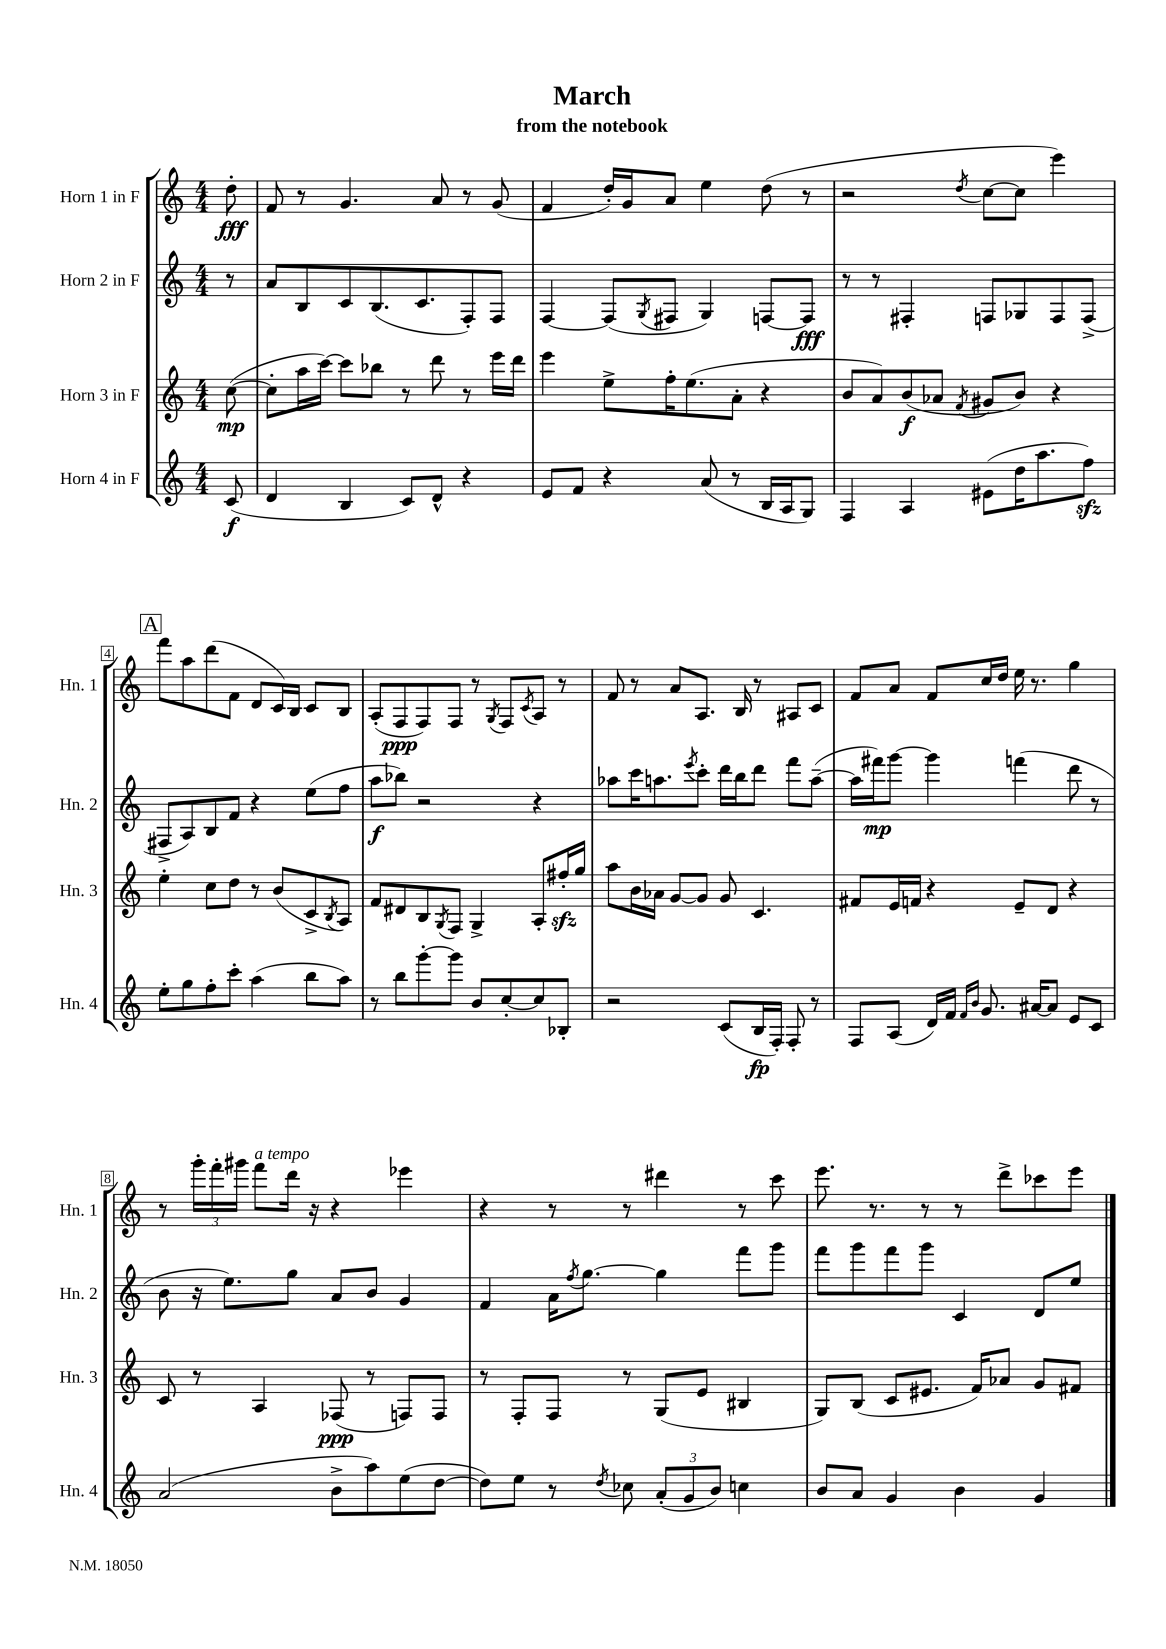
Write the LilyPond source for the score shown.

\header { title = "March" subtitle = "from the notebook" }
<<
\new StaffGroup <<
\new Staff = "s0" \with { instrumentName = "Horn 1 in F" shortInstrumentName = "Hn. 1" } {
    \clef treble \key c \major \numericTimeSignature \time 4/4 \partial 8
    d''8-.\fff |
    f'8 r8 g'4. a'8 r8 g'8( |
    f'4 d''16-.) g'16 a'8 e''4 d''8( r8 |
    r2 \acciaccatura { d''8 } c''8~ c''8 e'''4) |
    \mark \markup { \box "A" } f'''8 a''8 d'''8( f'8 d'8 c'16) b16 c'8 b8 |
    a8-.( f8\ppp f8) f8 r8 \acciaccatura { g8 } f8 \acciaccatura { c'8 } a8 r8 |
    f'8 r8 a'8 a8. b16 r8 ais8 c'8 |
    f'8 a'8 f'8 c''16 d''16 e''16 r8. g''4 |
    r8 \tuplet 3/2 { g'''16-. f'''16-. gis'''16 } f'''8^\markup { \italic "a tempo" } d'''16 r16 r4 ees'''4 |
    r4 r8 r8 dis'''4 r8 c'''8 |
    e'''8. r8. r8 r8 d'''8-> ces'''8 e'''8 \bar "|." |
}
\new Staff = "s1" \with { instrumentName = "Horn 2 in F" shortInstrumentName = "Hn. 2" } {
    \clef treble \key c \major \numericTimeSignature \time 4/4 \partial 8
    r8 |
    a'8 b8 c'8 b8.( c'8. f8-.) f8 |
    f4~ f8( \acciaccatura { g8 } fis8 g4) f8~ f8\fff |
    r8 r8 fis4-. f8 ges8 f8 f8->( |
    \mark \markup { \box "A" } fis8-> a8) b8 f'8 r4 e''8( f''8 |
    a''8\f bes''8) r2 r4 |
    aes''8 c'''16 a''8. \acciaccatura { e'''8 } c'''8-. d'''16 b''16 d'''8 f'''8 a''8~--( |
    a''16 fis'''16\mp) g'''8~ g'''4 f'''4( d'''8 r8 |
    b'8 r16 e''8.) g''8 a'8 b'8 g'4 |
    f'4 a'16 \acciaccatura { f''8 } g''8.~ g''4 f'''8 g'''8 |
    f'''8 g'''8 f'''8 g'''8 c'4 d'8 e''8 \bar "|." |
}
\new Staff = "s2" \with { instrumentName = "Horn 3 in F" shortInstrumentName = "Hn. 3" } {
    \clef treble \key c \major \numericTimeSignature \time 4/4 \partial 8
    c''8~\mp( |
    c''8-. a''16 c'''16~) c'''8 bes''8 r8 d'''8 r8 e'''16 d'''16 |
    e'''4 e''8-> f''16-. e''8.( a'8-. r4 |
    b'8 a'8) b'8\f( aes'8 \acciaccatura { f'8 } gis'8 b'8) r4 |
    \mark \markup { \box "A" } e''4-. c''8 d''8 r8 b'8( c'8-> \acciaccatura { b8 } a8) |
    f'8 dis'8 b8 \acciaccatura { g8 } f8 g4-> a8-. fis''16-.\sfz g''16 |
    a''8 b'16 aes'16 g'8~ g'8 g'8 c'4. |
    fis'8 e'16 f'16 r4 e'8-- d'8 r4 |
    c'8 r8 a4 fes8\ppp( r8 f8) f8 |
    r8 f8-. f8 r8 g8( e'8 bis4 |
    g8) b8( c'8 eis'8. f'16) aes'8 g'8 fis'8 \bar "|." |
}
\new Staff = "s3" \with { instrumentName = "Horn 4 in F" shortInstrumentName = "Hn. 4" } {
    \clef treble \key c \major \numericTimeSignature \time 4/4 \partial 8
    c'8\f( |
    d'4 b4 c'8) d'8-^ r4 |
    e'8 f'8 r4 a'8( r8 b16 a16 g8) |
    f4 a4 eis'8( d''16 a''8. f''8\sfz) |
    \mark \markup { \box "A" } e''8-. g''8 f''8-. c'''8-. a''4( b''8 a''8) |
    r8 b''8 g'''8~-. g'''8 b'8 c''8~-. c''8 bes8-. |
    r2 c'8( b16\fp f16-.) f8-. r8 |
    f8 a8( d'16) f'16 \grace { f'16 b'16 } g'8. ais'16~ ais'8 e'8 c'8 |
    a'2( b'8-> a''8) e''8( d''8~ |
    d''8) e''8 r8 \acciaccatura { d''8 } ces''8 \tuplet 3/2 { a'8-.( g'8 b'8) } c''4 |
    b'8 a'8 g'4 b'4 g'4 \bar "|." |
}
>>
>>
\layout { \context { \Score \override BarNumber.stencil = #(make-stencil-boxer 0.1 0.3 ly:text-interface::print) } }
